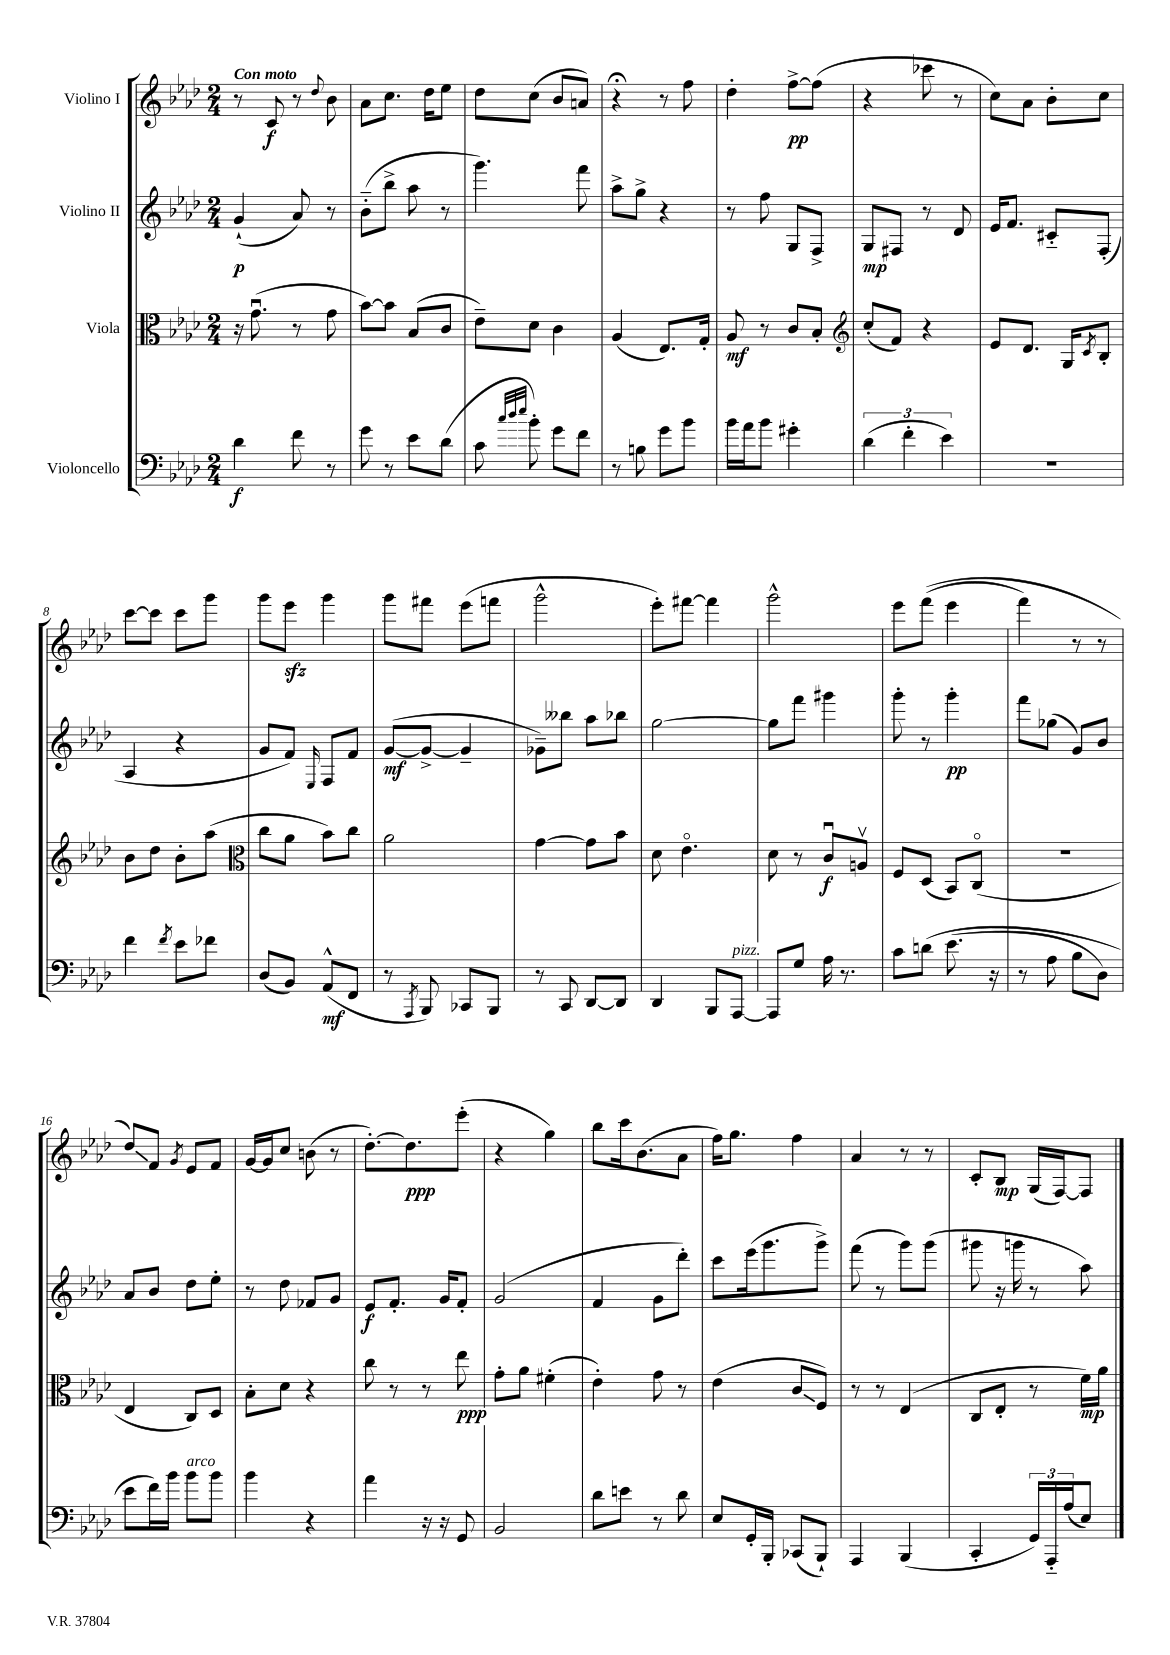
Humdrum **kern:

**kern	**kern	**kern	**kern
*staff4	*staff3	*staff2	*staff1
*clefF4	*clefC3	*clefG2	*clefG2
*k[b-e-a-d-]	*k[b-e-a-d-]	*k[b-e-a-d-]	*k[b-e-a-d-]
*M2/4	*M2/4	*M2/4	*M2/4
4d-	16r	(4g`	8r
.	(8.gu	.	.
.	.	.	8c
8f	8r	8a-)	8r
.	.	.	8qqdd-
8r	8g	8r	8b-
=	=	=	=
8g	[8b-)	(8b-'~	8a-
8r	8b-]	8bb-^	8.cc
8e-	(8B-	8aa-	.
.	.	.	16dd-
(8d-	8c	8r	8ee-
=	=	=	=
8c	8e-~)	4.ggg)	8dd-
32qqcc	.	.	.
32qqdd-	.	.	.
32qqee-	.	.	.
8b-')	8d-	.	(8cc
8g	4c	.	8b-
8f	.	8fff	8a)
=	=	=	=
8r	(4A-	8aa-^	4r;
8B	.	8gg^	.
8g	8.E-)	4r	8r
8b-	.	.	8ff
.	16G'	.	.
=	=	=	=
16b-	8A-	8r	4dd-'
16a-	.	.	.
8b-	8r	8ff	.
4g#'	8c	8G	[8ff^
.	8B-'	8F^	(8ff]
=	=	=	=
*	*clefG2	*	*
(6d-	(8cc'	8G	4r
.	8f)	8F#	.
6f'	.	.	.
.	4r	8r	8ccc-
6e-)	.	.	.
.	.	8d-	8r
=	=	=	=
2r	8e-	16e-	8cc)
.	.	8.f	.
.	8.d-	.	8a-
.	.	8c#'~	8b-'
.	16G	.	.
.	8qc	.	.
.	8B-'	(8F'	8cc
=	=	=	=
4f	8b-	4A-	[8ccc
.	8dd-	.	8ccc]
8qf	.	.	.
8e-	8b-'	4r	8ccc
8f-	(8aa-	.	8ggg
=	=	=	=
*	*clefC3	*	*
(8D-	8cc	8g	8ggg
8BB-)	8a-	8f)	8eee-
.	.	16qqE-	.
(8AA-^^	8b-)	8F	4ggg
8FF	8cc	8f	.
=	=	=	=
8r	2a-	([8g	8ggg
8qAAA-	.	.	.
8BBB-)	.	8g^_	8fff#
8CC-	.	4g~]	(8eee-
8BBB-	.	.	8fff
=	=	=	=
8r	[4g	8g-~)	2ggg^^
8CC	.	8bb--	.
[8DD-	8g]	8aa-	.
8DD-]	8b-	8bb-	.
=	=	=	=
4DD-	8d-	[2gg	8eee-')
.	4.e-o	.	[8fff#
8BBB-	.	.	4fff#]
[8AAA-	.	.	.
=	=	=	=
8AAA-]	8d-	8gg]	2ggg^^
8G	8r	8fff	.
16A-	8cu	4ggg#	.
8.r	.	.	.
.	8Av	.	.
=	=	=	=
8c	8F	8ggg'	8eee-
&(8d	(8D-	8r	&((8fff
(8.e-	8BB-)	4ggg'	4eee-
.	(8Co	.	.
16r	.	.	.
=	=	=	=
8r	2r	8fff	4fff)
8A-	.	(8gg-	.
8B-	.	8g)	8r
8D-)	.	8b-	8r
=	=	=	=
8e-	4E-	8a-	8dd-&)
16f&)	.	8b-	8f
16b-	.	.	.
.	.	.	8qg
8b-	8C)	8dd-	8e-
8b-	8D-	8ee-'	8f
=	=	=	=
4b-	8B-'	8r	[16g
.	.	.	16g]
.	8d-	8dd-	8cc
4r	4r	8f-	(8b
.	.	8g	8r
=	=	=	=
4a-	8cc	8e-	[8.dd-')
.	8r	8.f'	.
.	.	.	8.dd-]
16r	8r	.	.
16r	.	16g	.
8GG	8ee-	8f'	(8eee-'
=	=	=	=
2BB-	8g'	(2g	4r
.	8a-	.	.
.	(4f#'	.	4gg)
=	=	=	=
8d-	4e-')	4f	8bb-
8e	.	.	16ccc
.	.	.	(8.b-
8r	8g	8g	.
8d-	8r	8ddd-')	8a-
=	=	=	=
8E-	(4e-	8ccc	16ff)
.	.	.	8.gg
16GG'	.	(16eee-	.
16BBB-'	.	8.ggg	.
(8CC-	8c	.	4ff
8BBB-`)	8F)	8ggg^)	.
=	=	=	=
4AAA-	8r	(8fff	4a-
.	8r	8r	.
(4BBB-	(4E-	8ggg)	8r
.	.	(8ggg	8r
=	=	=	=
4CC'	8C	8ggg#	8c'
.	8E-'	16r	8B-
.	.	16ggg	.
24GG)	8r	8r	(16G
24AAA-'~	.	.	.
.	.	.	[16F)
(24A-	.	.	.
8E-)	16f)	8aa-)	8F]
.	16a-	.	.
==	==	==	==
*-	*-	*-	*-
